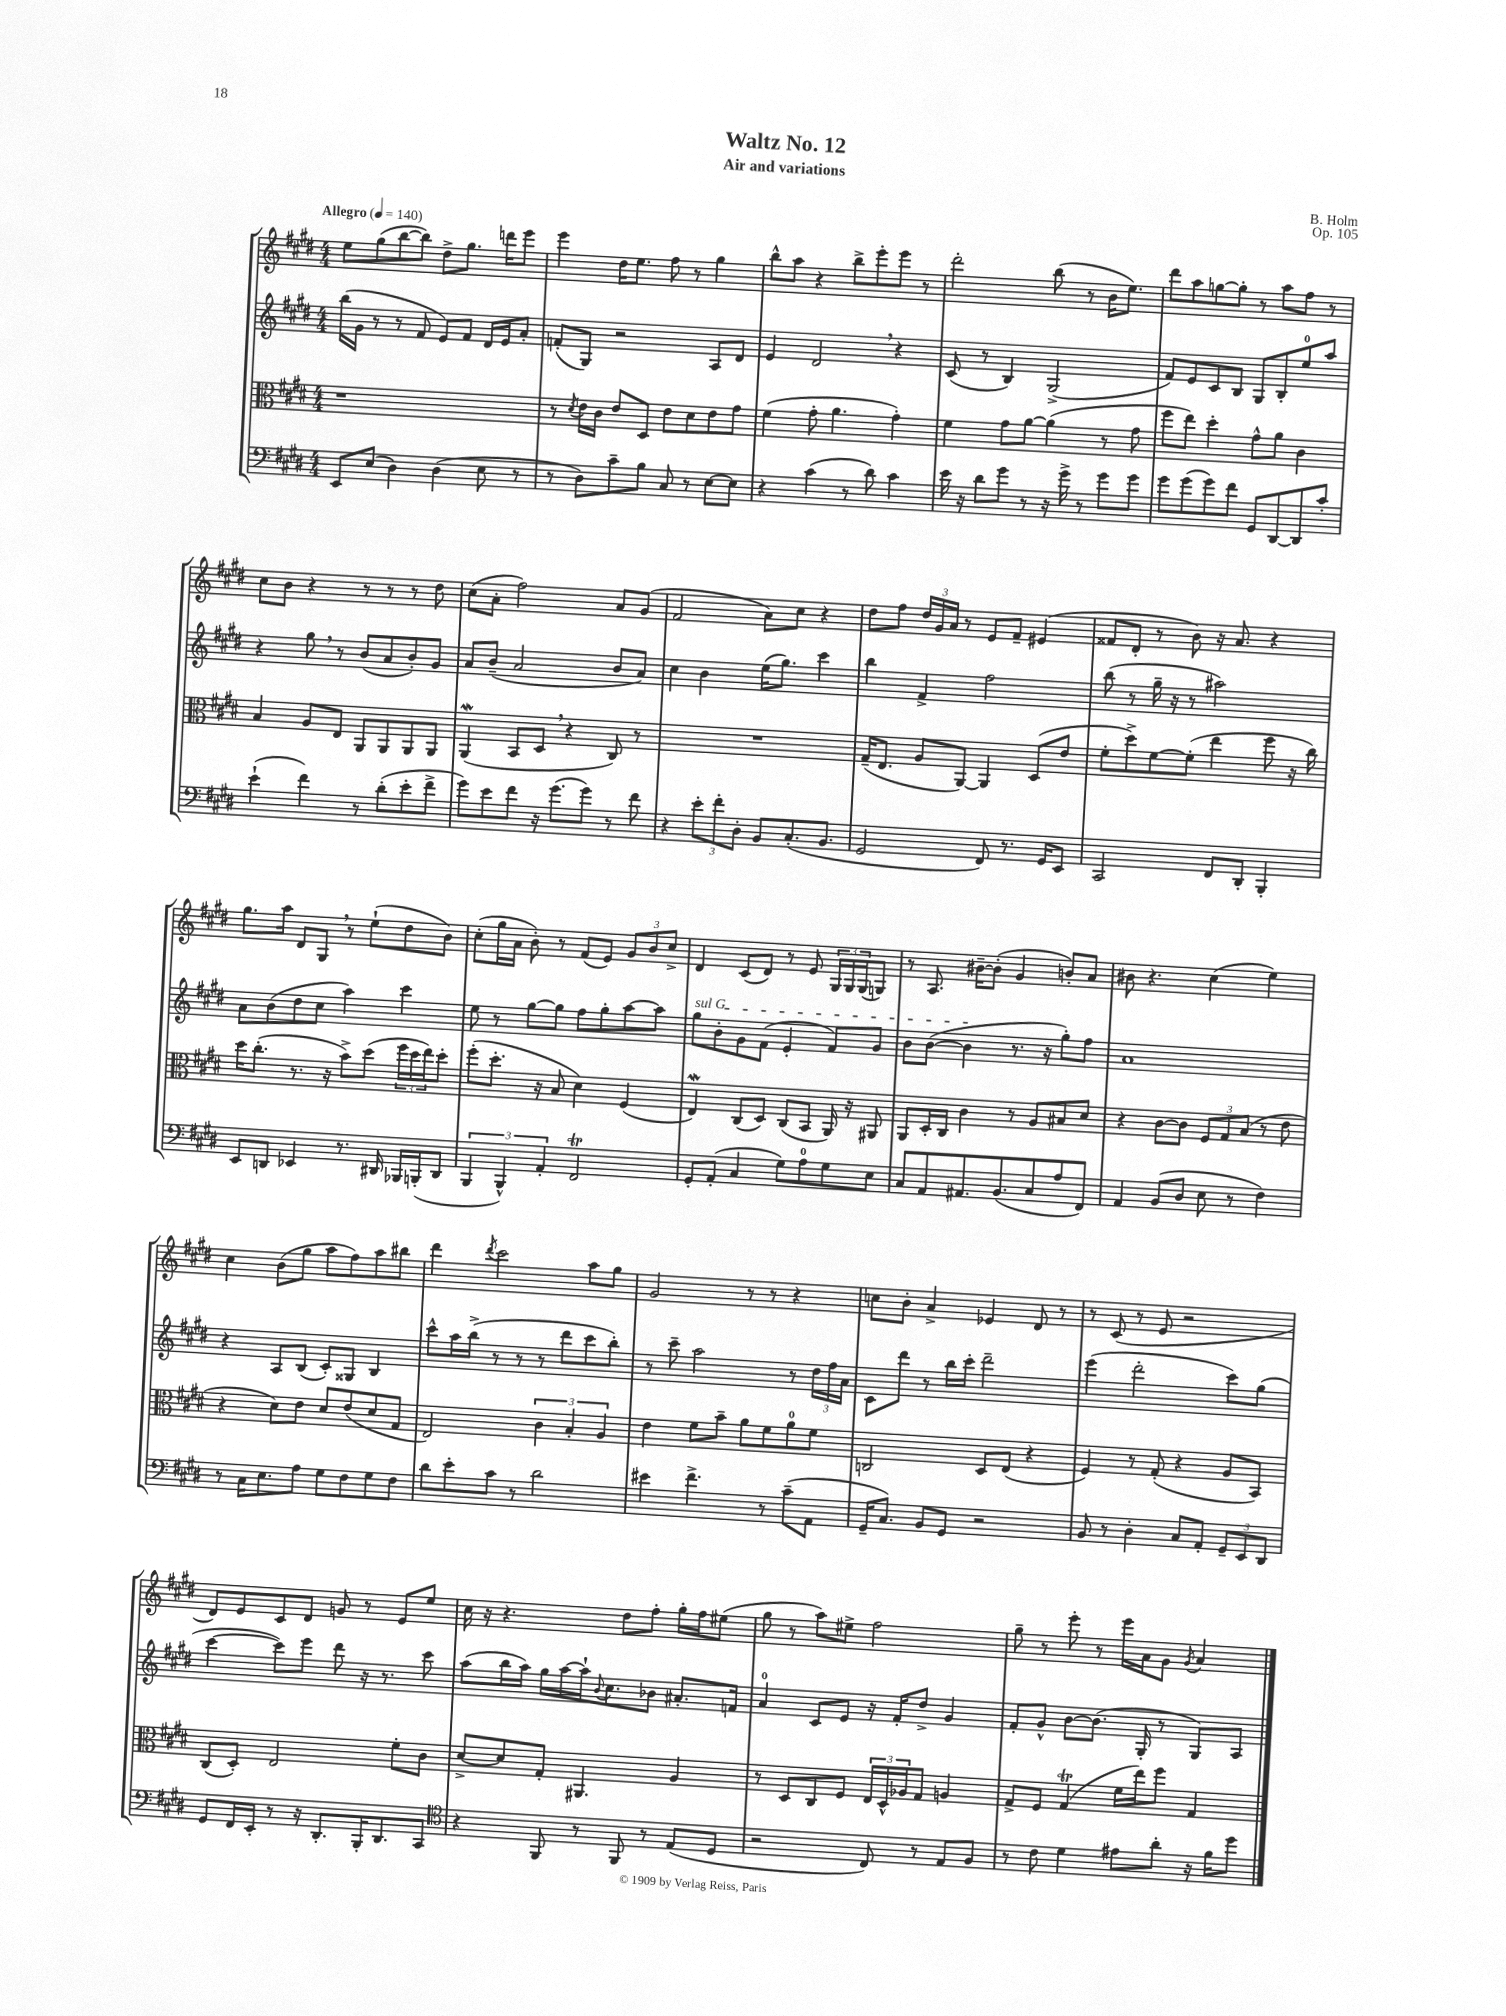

**kern	**kern	**kern	**kern
*part4	*part3	*part2	*part1
*staff4	*staff3	*staff2	*staff1
*clefF4	*clefC3	*clefG2	*clefG2
*k[f#c#g#d#]	*k[f#c#g#d#]	*k[f#c#g#d#]	*k[f#c#g#d#]
*M4/4	*M4/4	*M4/4	*M4/4
*MM140	*MM140	*MM140	*MM140
=1	=1	=1	=1
!	!	!	!LO:TX:a:B:t=Allegro
8EE/L	1r	(16bb\LL	8ee\L
.	.	16g#\JJ	.
(8E/J	.	8r	(8gg#\
4D#\)	.	8r	[8bb\
.	.	8f#/	8bb\J])
(4D#\	.	8e/L)	8dd#^\L
.	.	8f#/J	8.gg#\J
8E\	.	16d#/LL	.
.	.	16e/J	16dddn\KL
8r	.	8a'/J	8eee\J
=2	=2	=2	=2
8r	8r	(8fn'/L	4eee\
.	8qd#/	.	.
8D#\L)	16e\LL	8G#/J)	.
.	16c#\JJ	.	.
8c#~\	8e/L	2r	16dd#\KL
.	.	.	8.ee\J
8B\J	8D#/J	.	.
8C#/	8e\L	.	8ff#\
8r	8d#\	.	8r
[8E\L	8e\	8A/L	4gg#\
8E\J]	8g#\J	8d#/J	.
=3	=3	=3	=3
4r	(4f#\	4e/	8bb^^\L
.	.	.	8aa\J
(4c#\	8g#'\	2d#,/	4r
.	4.a\	.	.
8r	.	.	8bb^\L
8d#\)	.	.	8eee'\
4c#\	4g#'\)	4r	8eee\J
.	.	.	8r
=4	=4	=4	=4
16e\	4f#\	(8c#/	2ddd#'\
16r	.	.	.
8d#\L	.	8r	.
8g#\J	8g#\L	4B/)	.
8r	[8a\J	.	.
16r	(4a\]	(2G#^/	(8bb\
16g#^\	.	.	.
8r	.	.	8r
8g#\L	8r	.	16b\KL
.	.	.	8.ee\J)
8g#\J	8g#\	.	.
=5	=5	=5	=5
8g#\L	8ff#\L	8f#/L)	8ddd#\L
(8g#\	8ee\J)	8e/	8aa\
8g#\)	4dd#'\	8c#/	[8ggn\
8f#\J	.	8B/J	8gg'\J]
8GG#/L	8g#^^\L	8G#/L	8r
[8DD#/	8a\J	8B'/	8aa\L
8DD#/]	4c#\	8ee/	8ff#\J
8c#'/J	.	8aa/J	8r
!!LO:LB:g=z
=6	=6	=6	=6
(4e`\	4B/	4r	8cc#\L
.	.	.	8b\J
4f#\)	8A/L	8gg#,\	4r
.	8E/J	8r	.
8r	8AA/L	(8b/L	8r
(8d#'\L	8AA/	8a/	8r
8e'\	8AA/	8b'/)	8r
8f#^\J	8AA/J	8g#/J	8dd#\
=7	=7	=7	=7
8g#\L)	(4AAw/	8a/L	(8cc#\L
8e\	.	(8b~/J	8a'\J
8f#\J	8BB/L	2a/	2ff#\)
16r	8D#,/J	.	.
(8.g#\L	.	.	.
.	4r	.	.
8g#\J)	.	.	.
8r	8C#/)	8b/L	8a/L
8f#\	8r	8a/J)	(8g#/J
=8	=8	=8	=8
4r	1r	4cc#\	2f#/
12e'\L	.	4b\	.
12f#'\	.	.	.
12D#'\J	.	.	.
8BB/L	.	(16ee\KL	8a\L)
.	.	8.gg#\J)	.
(8.C#'/	.	.	8cc#\J
.	.	4ccc#\	4r
8.BB/J	.	.	.
=9	=9	=9	=9
2GG#/	(16G#~/KL	4bb\	8dd#\L
.	8.E/J	.	.
.	.	.	8ff#\J
.	8A/L	4f#^/	24dd#/LL
.	.	.	24g#/
.	.	.	24a/JJ
.	[8AA/J)	.	8r
8FF#/)	4AA/]	2ff#\	8e/L
8.r	.	.	8f#~/J
.	(8D#/L	.	(4e#X/
16GG#/KL	.	.	.
8EE/J	8e/J	.	.
=10	=10	=10	=10
2CC#/	8f#'\L	(8bb\	8f##X/L
.	8dd#^\)	8r	8d#'/J
.	[8f#\	16gg#~\	8r
.	.	16r	.
.	(8f#'\J]	8r	8b\)
8FF#/L	4ee\	2aa#X\)	16r
.	.	.	8.a/
8DD#'/J	.	.	.
4BBB'/	8ff#\	.	4r
.	16r	.	.
.	16cc#\)	.	.
!!LO:LB:g=z
=11	=11	=11	=11
8EE/L	16dd#\KL	8a\L	8.gg#\L
.	(8.cc#'\J	.	.
8DDn/J	.	(8b\	.
.	.	.	16aa\Jk
4EE-X/	8.r	8dd#\	8d#/L
.	.	8cc#\J	8G#,/J
.	16r	.	.
8.r	8b^\L)	4aa\)	8r
.	(8dd#\J	.	(8ee`\L
16DD#X/	.	.	.
16BBB-X/LL	24ff#\LL	4ccc#\	8dd#\
.	24dd#\	.	.
(16BBBn'/J	.	.	.
.	24ee\J)	.	.
8DD#/J	8dd#'\J	.	8b\J)
=12	=12	=12	=12
6BBB/	(8ff#'\L	8ee\	(8cc#'\L
.	8.dd#'\J	8r	16gg#\L
6BBB^^/)	.	.	.
.	.	.	16a\JJ
.	.	[8gg#\L	8b'\)
.	16r	.	.
6AA'/	.	.	.
.	8B/	8gg#\J]	8r
2FF#T/	4d#\)	8ff#\L	(8f#/L
.	.	8gg#'\	8e/J)
.	(4F#/	[8aa\	12g#/L
.	.	.	12b/
.	.	8aa\J]	.
.	.	.	12cc#^/J
=13	=13	=13	=13
!	!	!LO:TX:a:i:t=sul G	!
8GG#'/L	4Ew/)	8gg#\L	4d#/
(8AA'/J	.	8b'\	.
4C#/	(8C#/L	8g#\	(8c#/L
.	8D#/J)	(8f#\J	8d#/J)
8G#\L)	(8C#/L	4e'/	8r
8A\	8BB/J	.	8e/
8G#\	16AA/)	8f#/L)	24G#/LL
.	.	.	24G#/
.	16r	.	.
.	.	.	(24G#/J
8E\J	8AA#X/	8g#/J	8Gn/J)
=14	=14	=14	=14
8C#/L	8AA/L	8b\L	8r
8AA/	16D#'/L	([8b\J	8.A/
.	16C#/JJ	.	.
8.AA#X/	4c#\	4b\]	.
.	.	.	[16b#X~\KL
.	.	.	(8b#'\J]
(8.BB/	.	.	.
.	8r	8.r	4g#/
8C#/	8A/L	.	.
.	.	16r	.
8A/	8B#X/	8gg#'\L)	8bn'/L)
8FF#/J)	8d#/J	8ff#\J	8a/J
=15	=15	=15	=15
4AA/	4r	1a	8b#X\
.	.	.	4.r
(8BB/L	[8c#\L	.	.
8D#/J	8c#\J]	.	.
8E\	12F#/L	.	(4cc#\
.	12G#/	.	.
8r	.	.	.
.	(12B/J	.	.
4F#\)	8r	.	4ee\)
.	8e\	.	.
!!LO:LB:g=z
=16	=16	=16	=16
8r	4r	4r	4cc#\
16C#\KL	.	.	.
8.E\	.	.	.
.	8d#\L)	8A/L	(8b\L
8A\J	8e\J	(8B/J	8gg#\J
8G#\L	8d#/L	8c#'/L)	8aa\L
8F#\	(8e/	8G##X/J	8ff#\)
8G#\	8d#/	4B/	8aa\
8F#\J	8G#/J	.	8bb#X\J
=17	=17	=17	=17
8d#\L	2E/)	8ccc#^^\L	4ddd#\
8e'\	.	16aa\L	.
.	.	(16bb^\JJ	.
.	.	.	8qddd#/
8c#\J	.	8r	2ccc#\
8r	.	8r	.
2d#\	6c#\	8r	.
.	.	8ddd#\L	.
.	6B'/	.	.
.	.	8ccc#\	8aa\L
.	6A/	.	.
.	.	8bb'\J)	8gg#\J
=18	=18	=18	=18
4e#X\	4e\	8r	2g#/
.	.	8ccc#~\	.
4.f#^\	8f#\L	2aa\	.
.	8b~\J	.	.
.	8a\L	.	8r
8r	8f#\	.	8r
(8c#~\L	8a\	8r	4r
8AA\J	8f#\J	24dd#\LL	.
.	.	24ff#\	.
.	.	24a\JJ	.
=19	=19	=19	=19
16GG#~/KL	2Cn/	8c#\L	8ccn\L
8.C#/J)	.	.	.
.	.	8ddd#\J	8b'\J
8BB/L	.	8r	4a^/
8GG#/J	.	16bb\LL	.
.	.	16ccc#'\JJ	.
2r	8D#/L	2ddd#~\	4e-X/
.	(8E/J	.	.
.	4r	.	8d#/
.	.	.	8r
=20	=20	=20	=20
8BB/	4F#/)	(4eee\	8r
8r	.	.	(8c#/
4D#'\	8r	2ddd#'\	8r
.	(8G#'/	.	8e/
8C#/L	4r	.	2r
8AA'/J	.	.	.
12GG#~/L	8A/L	8ccc#\L)	.
12EE/	.	.	.
.	8BB/J)	(8gg#\J	.
12DD#/J	.	.	.
!!LO:LB:g=z
=21	=21	=21	=21
8GG#/L	(8C#/L	[4ccc#\	8d#/L)
16FF#/L	8D#'/J)	.	8e/
16EE'/JJ	.	.	.
8r	2E/	8ccc#\L])	8c#/
16r	.	8eee\J	8d#/J
8.DD#'/L	.	.	.
.	.	8ddd#\	8gn/
16BBB'/K	.	16r	8r
8.DD#/	.	8.r	.
.	8f#'\L	.	8e/L
8CC#/J	8c#\J	8ccc#\	8ee/J
=22	=22	=22	=22
*clefC4	*	*	*
4r	[8d#^/L	(8aa\L	16cc#\
.	.	.	16r
.	8d#/]	16bb\L	4.r
.	.	16aa\JJ)	.
8FF#/	8G#'/J	16gg#\LL	.
.	.	[16aa\	.
8r	4.AA#X/	16aa`\J]	.
.	.	8qqb/	.
.	.	8.cc#\	.
8FF#/	.	.	8dd#\L
8r	.	8b-X\J	8ff#'\J
(8E/L	4A/	8.a#X'/L	16gg#'\LL
.	.	.	16ff#\J
8D#/J	.	.	(8ee#X\J
.	.	16fn/Jk	.
=23	=23	=23	=23
2r	8r	4a/	8gg#\
.	8D#/L	.	8r
.	8C#/	8c#/L	8aa\L)
.	8F#/J	8e/J	8ee#X^\J
8C#/)	24E/LL	16r	2ff#\
.	24D#^^/	.	.
.	.	16f#'/KL	.
.	24A-X/J	.	.
8r	8G#/J	8dd#^/J	.
8E/L	4An/	4g#/	.
8F#/J	.	.	.
=24	=24	=24	=24
8r	8G#^/L	8f#'/L	8gg#~\
8c#\	8F#/J	8g#^^/J	8r
4d#\	(4G#t/	[8b\L	8eee'\
.	.	(8.b\J]	8r
8e#X\L	16f#\LL	.	16eee\LL
.	16ee\J)	16G#'/	16a\J
8a'\J	8ff#\J	8r	8g#\J
.	.	.	8qg#/
16r	4G#/	8G#/L)	4a/
16f#\KL	.	.	.
8dd#\J	.	8A/J	.
==	==	==	==
*-	*-	*-	*-
